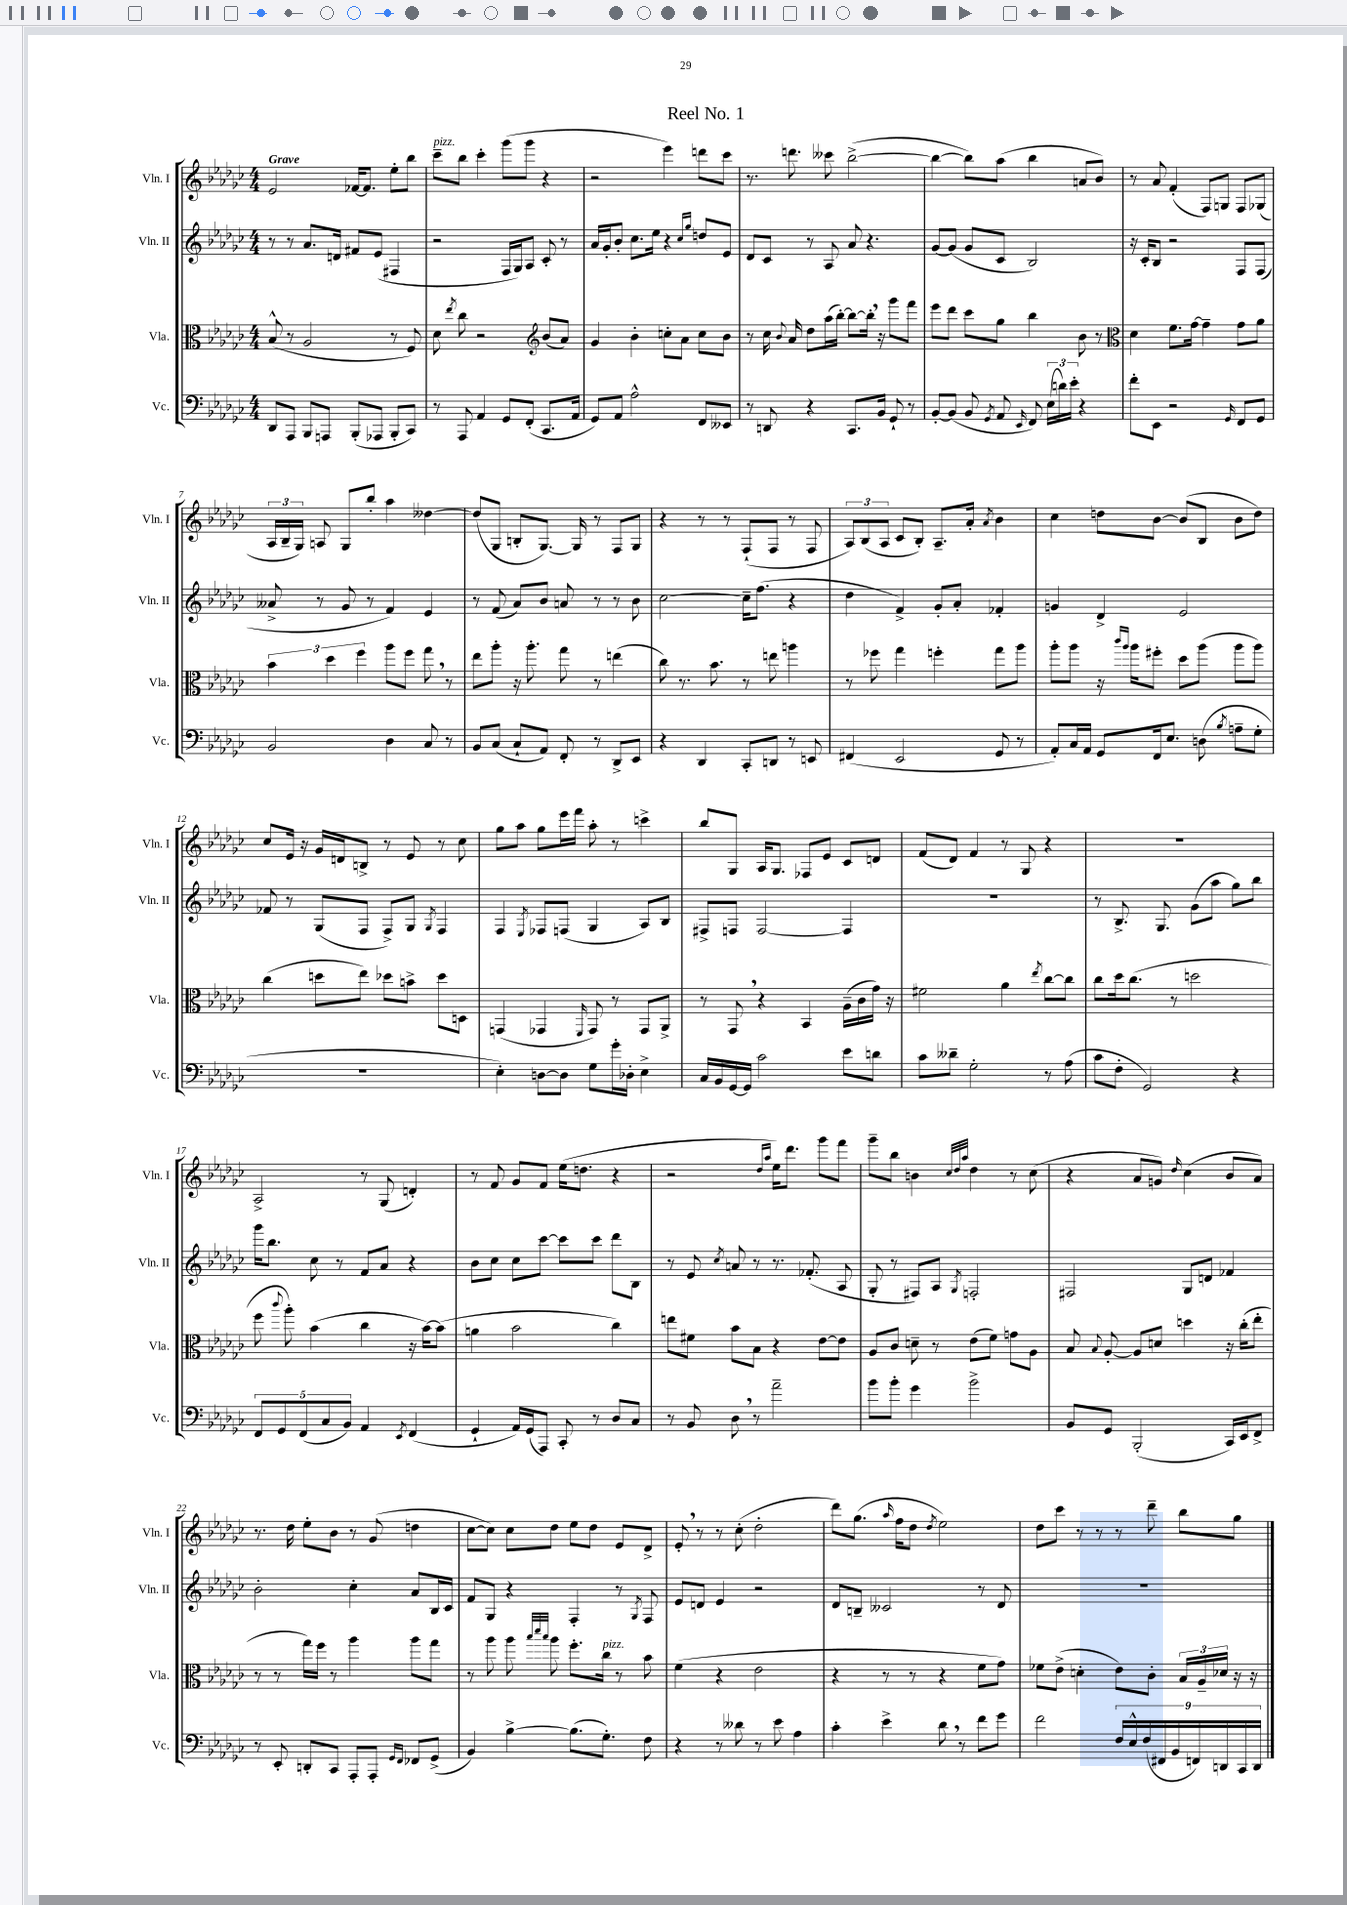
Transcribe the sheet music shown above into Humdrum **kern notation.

**kern	**kern	**kern	**kern
*staff4	*staff3	*staff2	*staff1
*clefF4	*clefC3	*clefG2	*clefG2
*k[b-e-a-d-g-c-]	*k[b-e-a-d-g-c-]	*k[b-e-a-d-g-c-]	*k[b-e-a-d-g-c-]
*M4/4	*M4/4	*M4/4	*M4/4
8DD-	(8B-^^	8r	2e-
8AAA-	8r	8r	.
8BBB-	2A-	8.a-	.
8AAA	.	.	.
.	.	16d	.
(8BBB-'	.	8f#	[16f-
.	.	.	8.f-]
8AAA-	.	(8e-	.
8BBB-'	8r	4F#	8ee-'
8CC-)	8F)	.	8bb-
=	=	=	=
8r	8d-	2r	8ccc-~
.	8qee-	.	.
8AAA-	8cc-	.	8bb-
4AA-	2r	.	4ccc-'
8GG-	.	16F	(8ggg-
.	.	16G-)	.
(8FF'	.	8A-	8ggg-
*	*clefG2	*	*
8.CC-	(8b-	8c-'	4r
.	8a-)	8r	.
16AA-	.	.	.
=	=	=	=
8GG-)	4g-	16a-	2r
.	.	16g-'	.
8AA-	.	8b-'	.
2A-^^	4b-'	8.cc-	.
.	.	16ee-	.
.	8cc'	4r	4eee-)
.	8a-	.	.
.	.	16qqcc-	.
.	.	16qqgg-	.
8FF	8cc	8dd	8ddd
8EE--	8b-	8e-	8ccc-
=	=	=	=
8r	8r	8d-	8.r
8DD	16cc-	8c-	.
.	8qqb-	.	.
.	16a-	.	8.ddd
4r	8dd-	8r	.
.	(16aa-	8A-	8ccc--
.	[16bb-')	.	.
8.CC-	8bb-_	8a-	([2bb-^
.	16bb-']	4.r	.
16BB-	16r	.	.
8GG-`	8ggg-	.	.
8r	8fff	.	.
=	=	=	=
[8BB-'	8eee-	[8g-	4bb-_
(8BB-]	8ddd-	(8g-]	.
8BB-	8ccc-	8g-	8bb-])
8qGG-	.	.	.
8AA-	8gg-	8c-	(8aa-
16qqEE-	.	.	.
8FF)	4bb-	2B-)	4bb-
(24E-	.	.	.
24d)	.	.	.
24e-'	.	.	.
4r	8b-	.	8a
.	8r	.	8b-)
=	=	=	=
*	*clefC3	*	*
8f'	4d-	16r	8r
.	.	16c-'	.
8EE-	.	8B-	8a-
2r	8.f	2r	(4f'
.	[16g-	.	.
.	4g-~]	.	8F)
.	.	.	8G
16qqGG-	.	.	.
8FF	8g-	8F	8F
8GG-	8a-	(8F	(8G-
=	=	=	=
2BB-	6b-	8a--^	24A-
.	.	.	24B-~
.	.	.	24G-)
.	.	8r	8A
.	6dd-	.	.
.	.	8g-	8G-
.	6ff	.	.
.	.	8r	8bb-'
4D-	8aa-	4f)	4aa-
.	8ff	.	.
8C-	8gg-	4e-	[4dd--
8r	8r	.	.
=	=	=	=
8BB-	8ee-	8r	(8dd--]
(8C-	8aa-'	(8f	8G-
8C-`	16r	8a-)	8B'
.	8.aa-'	.	.
8AA-)	.	8b-	[8.G-)
8FF'	8gg-	8a	.
.	.	.	16G-]
8r	8r	8r	8r
8DD-^	(4ee	8r	8F
8EE-	.	8b-	8G-
=	=	=	=
4r	8cc-)	[2cc-	4r
.	8.r	.	.
4DD-	.	.	8r
.	8.b-	.	.
.	.	.	8r
8CC-'	8r	16cc-~]	(8F`
.	.	(8.ff	.
8DD	8ee	.	8F
8r	4aa	4r	8r
8EE	.	.	8F
=	=	=	=
(4FF#	8r	4dd-	12A-)
.	.	.	(12B-
.	8ff-	.	.
.	.	.	12A-
2EE-	4gg-	4f^)	8c-
.	.	.	8B-')
.	4ff'	8g-'	8.A-~
.	.	8a-'	.
.	.	.	16a-'
.	.	.	8qa-
8GG-	8gg-	4f-'	4b-
8r	8aa-	.	.
=	=	=	=
8AA-')	8aa-'	4g	4cc-
16C-	8aa-	.	.
16AA-	.	.	.
8GG-	16r	4d-^	8dd
.	16qqccc-	.	.
.	16qqaa-	.	.
.	16aa-	.	.
16FF	8ff#'	.	[8b-
8.E-	.	.	.
.	8dd-	2e-	(8b-]
(8D	(8aa-	.	8B-
8qB-	.	.	.
8A~	8aa-	.	8b-
8G-'	8aa-)	.	8dd)
=	=	=	=
1r	(4cc-	8f-	8cc-
.	.	8r	16e-
.	.	.	16r
.	8dd	(8G-	16g-
.	.	.	16d
.	8ee-)	8F	8B^
.	8dd-	8F^)	8r
.	8b^	8G-	8e-
.	.	8qG-	.
.	8dd-	4F	8r
.	8D	.	8cc-
=	=	=	=
4E-')	(4GG	4F	8gg-
.	.	.	8aa-
.	.	8qE-	.
[8D	4GG-	8F-	8gg-
8D]	.	(8F	16eee-
.	.	.	16fff
.	16qqFF	.	.
8G-	8GG-)	4G-	8aa-'
16g-'	8r	.	8r
16D-'	.	.	.
4E-^	8GG-	8A-)	4ccc^
.	8AA-^	8B-	.
=	=	=	=
16C-	8r	8F#^	8bb-
16BB-	.	.	.
[16GG-	8GG-	8F	8G-
16GG-]	.	.	.
2c-	4r	[2F	16A-
.	.	.	8.G-
.	4BB-	.	8F-
.	.	.	8e-
8e-	(16A-~	4F]	8c-
.	16c-	.	.
8d	16g-)	.	8d
.	16r	.	.
=	=	=	=
8c-	2f#	1r	(8f
8d--~	.	.	8d-)
2G-'	.	.	4f
.	4a-	.	8r
.	.	.	8G-
.	8qee-	.	.
8r	[8cc-	.	4r
(8A-	8cc-]	.	.
=	=	=	=
8c-	8cc-	8r	1r
8F'	16dd-	8.B-^	.
.	(8.cc-	.	.
2GG-)	.	.	.
.	.	8.G-	.
.	8r	.	.
.	2dd	(8g-	.
.	.	8aa-	.
4r	.	8gg-)	.
.	.	8bb-	.
=	=	=	=
10FF	8ff	16ggg-	2A-^
.	.	8.bb-	.
10GG-	.	.	.
.	8qqccc-	.	.
.	8aa-')	.	.
(10FF	.	.	.
.	(4b-	8cc-	.
10C-	.	.	.
.	.	8r	.
10BB-)	.	.	.
4AA-	4cc-	8f	8r
.	.	8a-	(8G-
8qEE-	.	.	.
(4FF	16r	4r	4d')
.	[16b-)	.	.
.	(8b-]	.	.
=	=	=	=
4GG-`	4a	8b-	8r
.	.	8cc-	8f
16AA-)	2b-	8cc-	8g-
(16GG-	.	.	.
8AAA-)	.	[8ccc-	8f
8CC-'	.	8ccc-]	(16ee-
.	.	.	8.dd
8r	.	8ccc-	.
8D-	4cc-)	8ddd-	4r
8C-	.	8B-	.
=	=	=	=
8r	8ee	8r	2r
8BB-	8f#	8e-	.
.	.	8qcc-	.
8D-	8b-	8a	.
8r	8B-	8r	.
.	.	.	16qqdd-
.	.	.	16qqaa-
2a-~	4r	8.r	16ee-)
.	.	.	8.ddd-
.	.	(8.f-'	.
.	[8e-	.	8ggg-
.	8e-]	8A-	8fff
=	=	=	=
8b-	8A-	8G-'	8ggg-~
8b-'	8c-	8r	8bb-
4g-	8d~	8F#)	4b
.	8r	8A-	.
.	.	.	32qqcc-
.	.	.	32qqdd-
.	.	8qG-	32qqaa-
2b-^	(8e-	2F'	4dd-
.	8f)	.	.
.	8g	.	8r
.	8A-	.	(8cc-
=	=	=	=
8BB-	8B-	2F#	4r
.	8qqB-	.	.
8GG-	[8A-'	.	.
(2BBB-'	8A-]	.	8a-
.	8d	.	8g)
.	.	.	16qqdd-
.	4dd	8G-	(4cc-
.	.	8d	.
16CC-)	16r	4f-	8b-
16EE-	(16cc-'	.	.
8FF^	8ee-'	.	8a-)
=	=	=	=
8r	8r	2b-'	8.r
8EE-'	8r	.	.
.	.	.	16dd-
8DD'	16gg-)	.	8ee-'
.	16ff	.	.
8CC-	8r	.	8b-
8AAA-'	4aa-	4cc-'	8r
8AAA-'	.	.	(8g-
16qqGG-	.	.	.
16qqFF	.	.	.
8FF-	8aa-	8a-	4dd
(8GG-^	8gg-	16B-	.
.	.	16c-	.
=	=	=	=
4BB-)	8r	8f	[8cc-
.	8aa-	8G-	8cc-])
[4B-^	8aa-	4r	8cc-
.	32qqbb-	.	.
.	32qqddd-	.	.
.	32qqbb-	.	.
.	8aa-	.	8dd-
(8.B-]	8.ff'	4F'	8ee-
.	.	.	8dd-
8.G-')	16cc-	.	.
.	8r	8r	8e-
.	.	8qG-	.
8F	8b-	8F	8d-^
=	=	=	=
4r	(4f	8e-	8e-'
.	.	8d	8r
8r	4r	4e-	8r
8d--	.	.	(8cc-'
8r	2e-	2r	2dd-'
8e-	.	.	.
4A-	.	.	.
=	=	=	=
4c-'	4r	8d-	8ddd-)
.	.	8B~	(8.gg-
4e-^	8r	2c--	.
.	.	.	16qqaa-
.	.	.	16ff
.	8r	.	8dd-
.	.	.	8qdd-
8d-	4r	.	2ee-)
8r	.	.	.
8f	8f	8r	.
8g-	8g-)	8d-	.
=	=	=	=
2f	8f-	1r	8dd-
.	(8e-^	.	8ccc-
.	4d'	.	8r
.	.	.	8r
18F	8e-)	.	8r
18E-^^	.	.	.
(18F	.	.	.
.	8c-'	.	8ddd-~
18FF#	.	.	.
18BB-	.	.	.
.	24B-	.	8bb-
18FF)	.	.	.
.	24A-~	.	.
18DD	24d-	.	.
.	16r	.	8gg-
18CC-	.	.	.
.	16r	.	.
18DD	.	.	.
==	==	==	==
*-	*-	*-	*-
